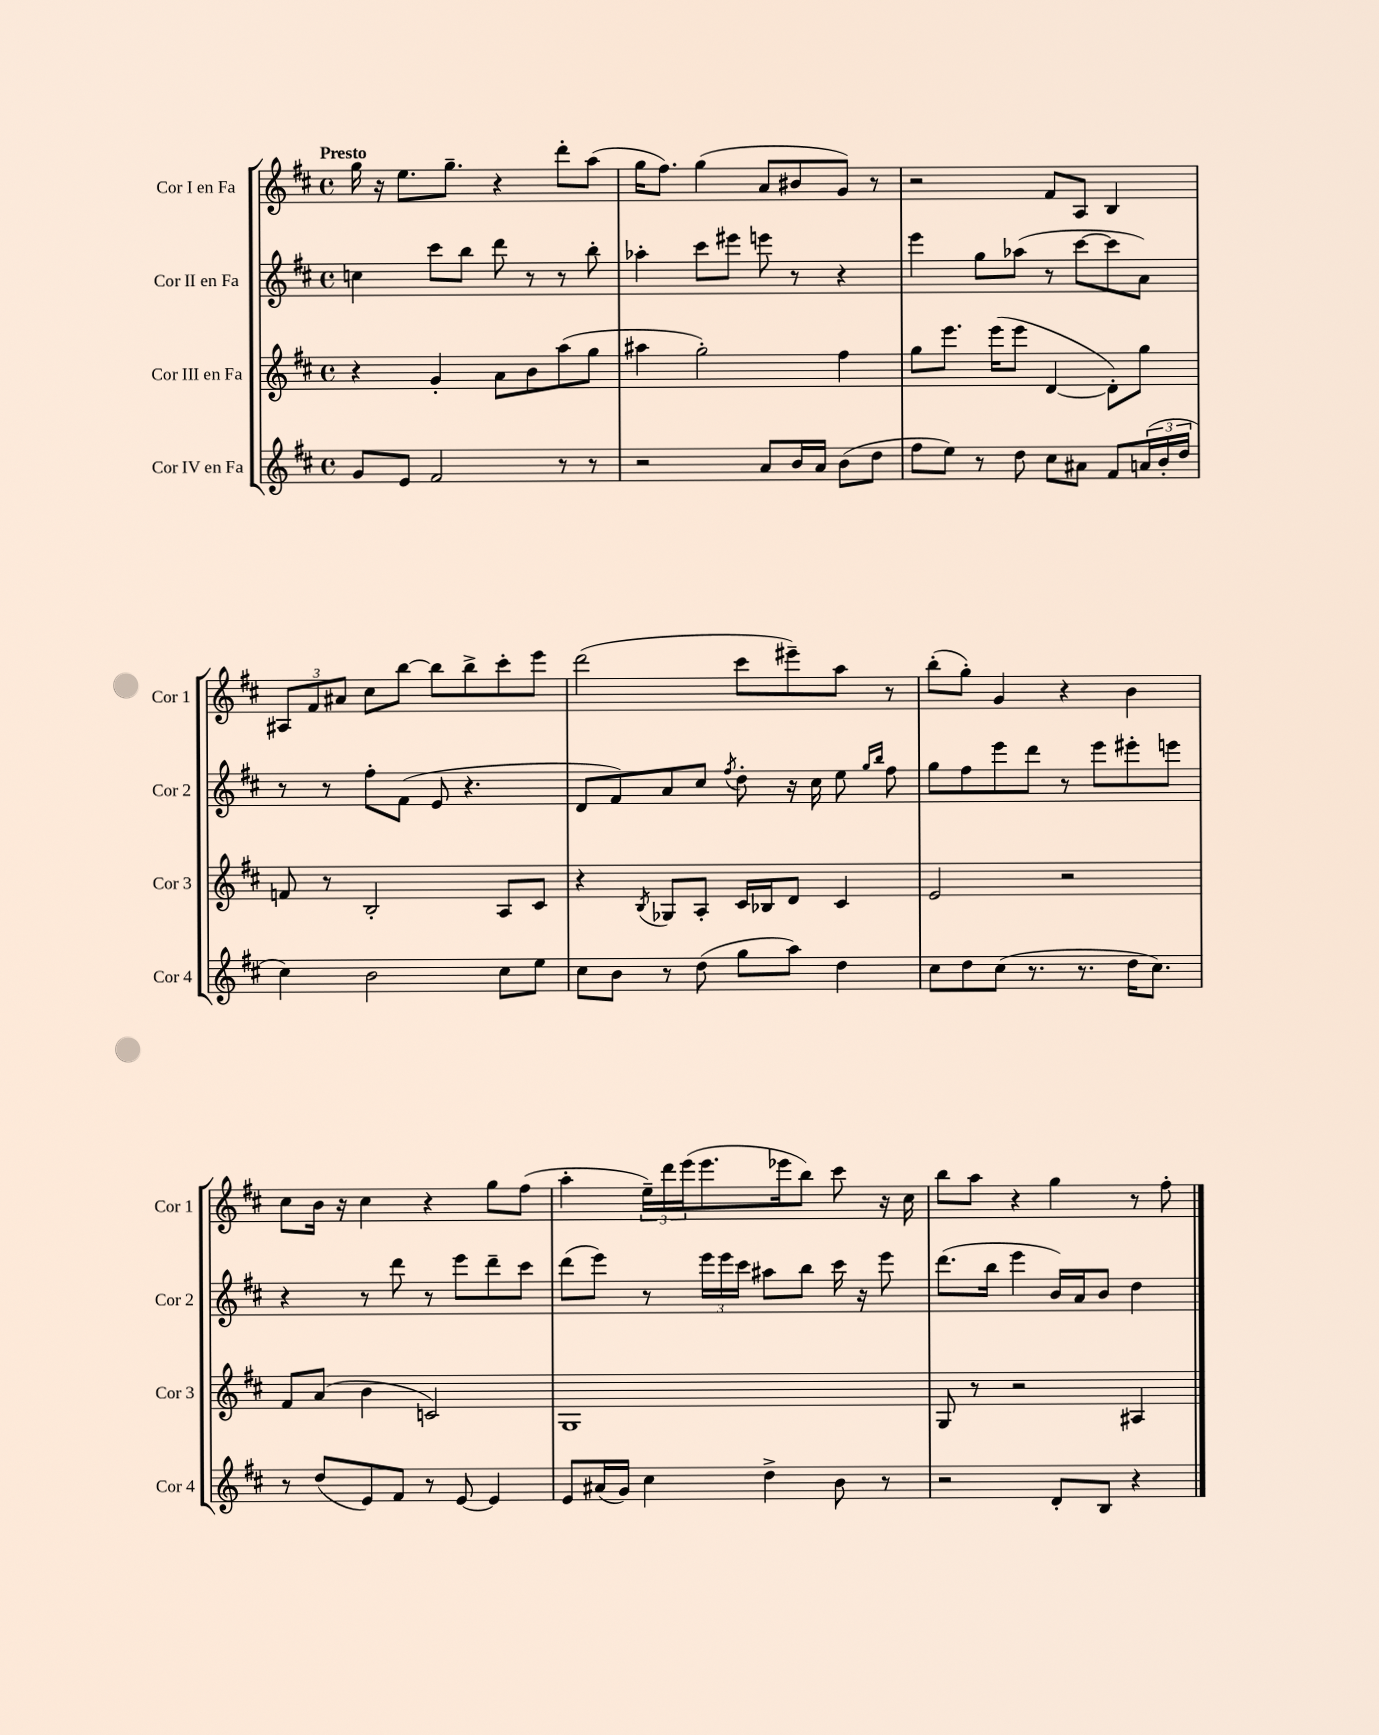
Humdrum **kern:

**kern	**kern	**kern	**kern
*part4	*part3	*part2	*part1
*staff4	*staff3	*staff2	*staff1
*I"Cor IV en Fa	*I"Cor III en Fa	*I"Cor II en Fa	*I"Cor I en Fa
*I'Cor 4	*I'Cor 3	*I'Cor 2	*I'Cor 1
*clefG2	*clefG2	*clefG2	*clefG2
*k[f#c#]	*k[f#c#]	*k[f#c#]	*k[f#c#]
*M4/4	*M4/4	*M4/4	*M4/4
*met(c)	*met(c)	*met(c)	*met(c)
=1	=1	=1	=1
!	!	!	!LO:TX:a:B:t=Presto
8g/L	4r	4ccn\	16gg\
.	.	.	16r
8e/J	.	.	8.ee\L
2f#/	4g'/	8ccc#\L	.
.	.	.	8.gg~\J
.	.	8bb\J	.
.	8a\L	8ddd\	4r
.	8b\	8r	.
8r	(8aa\	8r	8ddd'\L
8r	8gg\J	8bb'\	(8aa\J
=2	=2	=2	=2
2r	4aa#X\	4aa-X'\	16gg\KL
.	.	.	8.ff#\J)
.	2gg'\)	8ccc#\L	(4gg\
.	.	8eee#X\J	.
8a/L	.	8eeen\	8a/L
16b/L	.	8r	8b#X/
16a/JJ	.	.	.
(8b\L	4ff#\	4r	8g/J)
8dd\J	.	.	8r
=3	=3	=3	=3
8ff#\L	8gg\L	4eee\	2r
8ee\J)	8.eee\J	.	.
8r	.	8gg\L	.
.	(16eee\KL	.	.
8dd\	8eee\J	(8aa-X\J	.
8cc#\L	[4d/	8r	8f#/L
8a#X\J	.	[8ccc#\L	8A/J
8f#/L	8d'\L])	8ccc#\]	4B/
(24an/L	8gg\J	8a\J)	.
24b'/	.	.	.
24dd/JJ	.	.	.
!!LO:LB:g=z
=4	=4	=4	=4
4cc#\)	8fn/	8r	12A#X/L
.	.	.	12f#/
.	8r	8r	.
.	.	.	12a#X/J
2b\	2B'/	8ff#'\L	8cc#\L
.	.	(8f#\J	[8bb\J
.	.	8e/	8bb\L]
.	.	4.r	8bb^\
8cc#\L	8A/L	.	8ccc#'\
8ee\J	8c#/J	.	8eee\J
=5	=5	=5	=5
8cc#\L	4r	8d/L	(2ddd\
8b\J	.	8f#/)	.
.	8qB/	.	.
8r	8G-X/L	8a/	.
(8dd\	8A'/J	8cc#/J	.
.	.	8qff#/	.
8gg\L	16c#/LL	8dd'\	8ccc#\L
.	16B-X/J	.	.
8aa\J)	8d/J	16r	8eee#X~\)
.	.	16cc#\	.
4dd\	4c#/	8ee\	8aa\J
.	.	16qqgg/LL	.
.	.	16qqbb/JJ	.
.	.	8ff#\	8r
=6	=6	=6	=6
8cc#\L	2e/	8gg\L	(8bb'\L
8dd\	.	8ff#\	8gg'\J)
(8cc#\J	.	8eee\	4g/
8.r	.	8ddd\J	.
.	2r	8r	4r
8.r	.	.	.
.	.	8eee\L	.
16dd\KL	.	8eee#X'\	4b\
8.cc#\J)	.	.	.
.	.	8eeen\J	.
!!LO:LB:g=z
=7	=7	=7	=7
8r	8f#/L	4r	8cc#\L
(8dd/L	(8a/J	.	16b\Jk
.	.	.	16r
8e/)	4b\	8r	4cc#\
8f#/J	.	8ddd\	.
8r	2cn/)	8r	4r
[8e/	.	8eee\L	.
4e/]	.	8ddd~\	8gg\L
.	.	8ccc#\J	(8ff#\J
=8	=8	=8	=8
8e/L	1G	(8ddd\L	4aa'\
(16a#X/L	.	8eee\J)	.
16g/JJ)	.	.	.
4cc#\	.	8r	24ee~\LL)
.	.	.	24ddd\
.	.	.	(24eee\J
.	.	24eee\LL	8.eee\
.	.	24eee\	.
.	.	24ccc#\JJ	.
4dd^\	.	8aa#X\L	.
.	.	.	16eee-X\k
.	.	8bb\J	8bb\J)
8b\	.	16ccc#\	8ccc#\
.	.	16r	.
8r	.	8eee\	16r
.	.	.	16cc#\
=9	=9	=9	=9
2r	8G/	(8.ddd\L	8bb\L
.	8r	.	8aa\J
.	.	16bb\Jk	.
.	2r	4eee\	4r
8d'/L	.	16b/LL)	4gg\
.	.	16a/J	.
8B/J	.	8b/J	.
4r	4A#X/	4dd\	8r
.	.	.	8ff#'\
==	==	==	==
*-	*-	*-	*-
